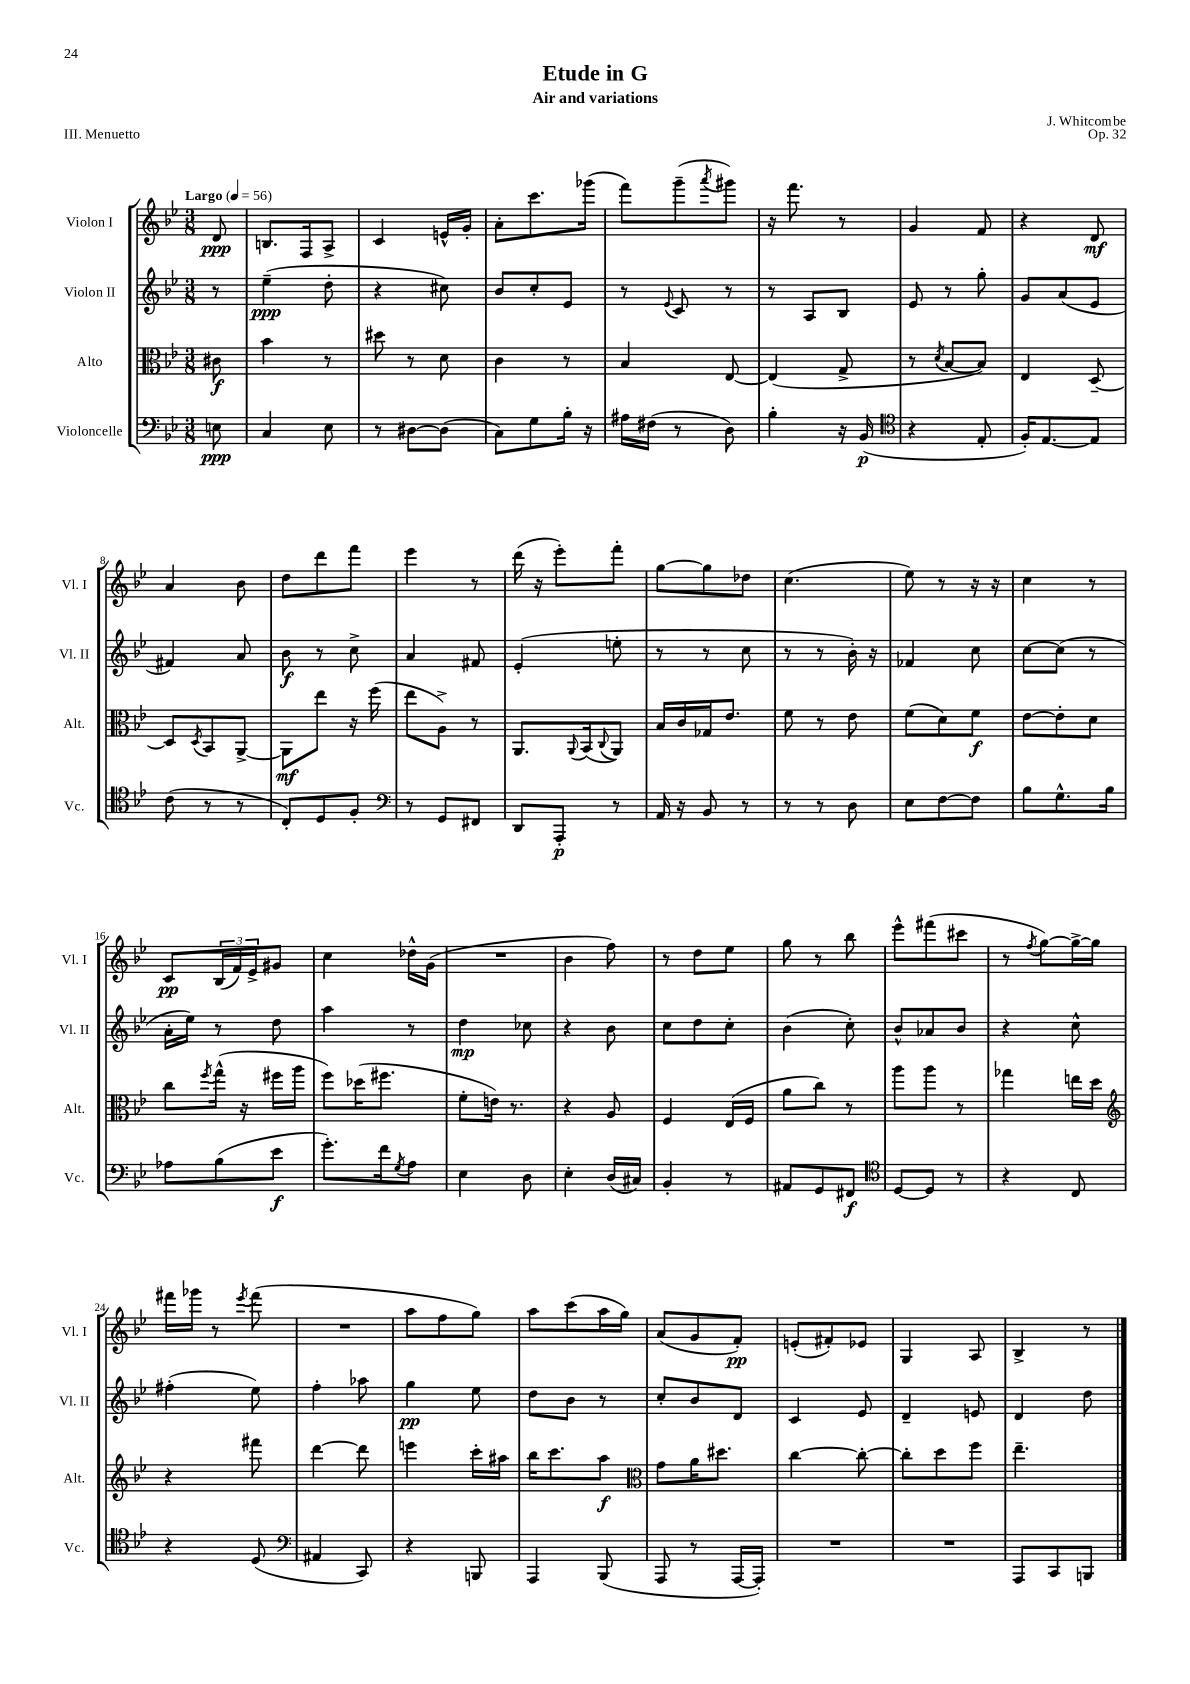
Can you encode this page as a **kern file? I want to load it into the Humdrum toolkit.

**kern	**dynam	**kern	**dynam	**kern	**dynam	**kern	**dynam
*part4	*part4	*part3	*part3	*part2	*part2	*part1	*part1
*staff4	*staff4	*staff3	*staff3	*staff2	*staff2	*staff1	*staff1
*I"Violoncelle	*	*I"Alto	*	*I"Violon II	*	*I"Violon I	*
*I'Vc.	*	*I'Alt.	*	*I'Vl. II	*	*I'Vl. I	*
*clefF4	*	*clefC3	*	*clefG2	*	*clefG2	*
*k[b-e-]	*	*k[b-e-]	*	*k[b-e-]	*	*k[b-e-]	*
*M3/8	*	*M3/8	*	*M3/8	*	*M3/8	*
*MM56	*	*MM56	*	*MM56	*	*MM56	*
=	=	=	=	=	=	=	=
!	!	!	!	!	!	!LO:TX:a:B:t=Largo	!
8En\	ppp	8c#X\	f	8r	.	8d/	ppp
=1	=1	=1	=1	=1	=1	=1	=1
4C/	.	4b-\	.	(4ee-~\	ppp	8.Bn/L	.
.	.	.	.	.	.	16F/k	.
8E-\	.	8r	.	8dd'\	.	8A^/J	.
=2	=2	=2	=2	=2	=2	=2	=2
8r	.	8dd#X\	.	4r	.	4c/	.
[8D#X\L	.	8r	.	.	.	.	.
(8D#\J]	.	8d\	.	8cc#X\)	.	16en^^/LL	.
.	.	.	.	.	.	16g'/JJ	.
=3	=3	=3	=3	=3	=3	=3	=3
8C\L)	.	4c\	.	8b-/L	.	8a'\L	.
8G\	.	.	.	8cc'/	.	8.ccc\	.
16B-'\Jk	.	8r	.	8e-/J	.	.	.
16r	.	.	.	.	.	(16ggg-X\Jk	.
=4	=4	=4	=4	=4	=4	=4	=4
16A#X\LL	.	4B-/	.	8r	.	8fff\L)	.
(16F#X\JJ	.	.	.	.	.	.	.
.	.	.	.	8qqe-/	.	.	.
8r	.	.	.	8c/	.	(8ggg~\	.
.	.	.	.	.	.	8qaaa/	.
8D\)	.	[8E-/	.	8r	.	8ggg#X\J)	.
=5	=5	=5	=5	=5	=5	=5	=5
4B-'\	.	(4E-/]	.	8r	.	16r	.
.	.	.	.	.	.	8.fff\	.
.	.	.	.	8A/L	.	.	.
16r	.	8G^/	.	8B-/J	.	8r	.
(16BB-/	p	.	.	.	.	.	.
=6	=6	=6	=6	=6	=6	=6	=6
*clefC4	*	*	*	*	*	*	*
4r	.	8r	.	8e-/	.	4g/	.
.	.	8qd/	.	.	.	.	.
.	.	[8B-/L	.	8r	.	.	.
8E-'/	.	8B-/J])	.	8gg'\	.	8f/	.
=7	=7	=7	=7	=7	=7	=7	=7
16F'/KL)	.	4E-/	.	8g/L	.	4r	.
[8.E-/	.	.	.	.	.	.	.
.	.	.	.	(8a/	.	.	.
8E-/J]	.	[8D~/	.	8e-/J	.	8d/	mf
!!LO:LB:g=z
=8	=8	=8	=8	=8	=8	=8	=8
(8c\	.	8D/L]	.	4f#X/)	.	4a/	.
.	.	8qD/	.	.	.	.	.
8r	.	8BB-/	.	.	.	.	.
8r	.	[8AA^/J	.	8a/	.	8b-\	.
=9	=9	=9	=9	=9	=9	=9	=9
8C'/L)	.	8AA\L]	mf	8b-\	f	8dd\L	.
8D/	.	8ee-\J	.	8r	.	8ddd\	.
8F'/J	.	16r	.	8cc^\	.	8fff\J	.
.	.	(16ff\	.	.	.	.	.
=10	=10	=10	=10	=10	=10	=10	=10
*clefF4	*	*	*	*	*	*	*
8r	.	8ee-\L	.	4a/	.	4eee-\	.
8GG/L	.	8A^\J)	.	.	.	.	.
8FF#X/J	.	8r	.	8f#X/	.	8r	.
=11	=11	=11	=11	=11	=11	=11	=11
8DD/L	.	8.AA/L	.	(4e-'/	.	(16ddd\	.
.	.	.	.	.	.	16r	.
8AAA'/J	p	.	.	.	.	8eee-'\L)	.
.	.	8qqAA/	.	.	.	.	.
.	.	(16BB-/k	.	.	.	.	.
.	.	8qqC/	.	.	.	.	.
8r	.	8AA/J)	.	8een'\	.	8fff'\J	.
=12	=12	=12	=12	=12	=12	=12	=12
16AA/	.	16B-/LL	.	8r	.	[8gg\L	.
16r	.	16c/	.	.	.	.	.
8BB-/	.	16G-X/J	.	8r	.	8gg\]	.
.	.	8.e-/J	.	.	.	.	.
8r	.	.	.	8cc\	.	8dd-X\J	.
=13	=13	=13	=13	=13	=13	=13	=13
8r	.	8f\	.	8r	.	(4.cc\	.
8r	.	8r	.	8r	.	.	.
8D\	.	8e-\	.	16b-'\)	.	.	.
.	.	.	.	16r	.	.	.
=14	=14	=14	=14	=14	=14	=14	=14
8E-\L	.	(8f\L	.	4f-X/	.	8ee-\)	.
[8F\	.	8d\)	.	.	.	8r	.
8F\J]	.	8f\J	f	8cc\	.	16r	.
.	.	.	.	.	.	16r	.
=15	=15	=15	=15	=15	=15	=15	=15
8B-\L	.	[8e-\L	.	[8cc\L	.	4cc\	.
8.G^^\	.	8e-'\]	.	(8cc\J]	.	.	.
.	.	8d\J	.	8r	.	8r	.
16B-\Jk	.	.	.	.	.	.	.
!!LO:LB:g=z
=16	=16	=16	=16	=16	=16	=16	=16
8A-X\L	.	8cc\L	.	16a'\LL	.	8c/L	pp
.	.	.	.	16ee-\JJ)	.	.	.
.	.	8qff/	.	.	.	.	.
(8B-\	.	(16gg^^\Jk	.	8r	.	(24B-/L	.
.	.	.	.	.	.	24f/)	.
.	.	16r	.	.	.	.	.
.	.	.	.	.	.	24e-^/J	.
8e-\J	f	16ff#X\LL	.	8dd\	.	8g#X/J	.
.	.	16aa\JJ	.	.	.	.	.
=17	=17	=17	=17	=17	=17	=17	=17
8.g'\L)	.	8ff\L)	.	4aa\	.	4cc\	.
.	.	(16dd-X\K	.	.	.	.	.
16f\k	.	8.ff#X\J	.	.	.	.	.
8qG/	.	.	.	.	.	.	.
8A\J	.	.	.	8r	.	16dd-X^^\LL	.
.	.	.	.	.	.	(16g\JJ	.
=18	=18	=18	=18	=18	=18	=18	=18
4E-\	.	8f'\L	.	4dd\	mp	4.r	.
.	.	16en\Jk)	.	.	.	.	.
.	.	8.r	.	.	.	.	.
8D\	.	.	.	8cc-X\	.	.	.
=19	=19	=19	=19	=19	=19	=19	=19
4E-'\	.	4r	.	4r	.	4b-\	.
(16D/LL	.	8A/	.	8b-\	.	8ff\)	.
16C#X/JJ)	.	.	.	.	.	.	.
=20	=20	=20	=20	=20	=20	=20	=20
4BB-'/	.	4F/	.	8cc\L	.	8r	.
.	.	.	.	8dd\	.	8dd\L	.
8r	.	(16E-/LL	.	8cc'\J	.	8ee-\J	.
.	.	16F/JJ	.	.	.	.	.
=21	=21	=21	=21	=21	=21	=21	=21
8AA#X/L	.	8a\L	.	(4b-\	.	8gg\	.
8GG/	.	8cc\J)	.	.	.	8r	.
8FF#X/J	f	8r	.	8cc'\)	.	8bb-\	.
=22	=22	=22	=22	=22	=22	=22	=22
*clefC4	*	*	*	*	*	*	*
[8D/L	.	8aa\L	.	8b-^^/L	.	8eee-^^\L	.
8D/J]	.	8aa\J	.	8a-X/	.	(8fff#X\	.
8r	.	8r	.	8b-/J	.	8ccc#X\J	.
=23	=23	=23	=23	=23	=23	=23	=23
4r	.	4gg-X\	.	4r	.	8r	.
.	.	.	.	.	.	8qff/	.
.	.	.	.	.	.	[8gg\L)	.
8C/	.	16een\LL	.	8cc^^\	.	16gg^\L_	.
.	.	16dd\JJ	.	.	.	16gg\JJ]	.
!!LO:LB:g=z
=24	=24	=24	=24	=24	=24	=24	=24
*	*	*clefG2	*	*	*	*	*
4r	.	4r	.	(4ff#X'\	.	16fff#X\LL	.
.	.	.	.	.	.	16ggg-X\JJ	.
.	.	.	.	.	.	8r	.
.	.	.	.	.	.	8qeee-/	.
(8D/	.	8fff#X\	.	8ee-\)	.	(8fff#\	.
=25	=25	=25	=25	=25	=25	=25	=25
*clefF4	*	*	*	*	*	*	*
4AA#X/	.	[4ddd\	.	4ff'\	.	4.r	.
8CC/)	.	8ddd\]	.	8aa-X\	.	.	.
=26	=26	=26	=26	=26	=26	=26	=26
4r	.	4eeen\	.	4gg\	pp	8aa\L	.
.	.	.	.	.	.	8ff\	.
8BBBn/	.	16ccc'\LL	.	8ee-\	.	8gg\J)	.
.	.	16aa#X\JJ	.	.	.	.	.
=27	=27	=27	=27	=27	=27	=27	=27
4AAA/	.	16bb-\KL	.	8dd\L	.	8aa\L	.
.	.	8.ccc\	.	.	.	.	.
.	.	.	.	8b-\J	.	(8ccc\	.
(8BBB-/	.	8aa\J	f	8r	.	16aa\L	.
.	.	.	.	.	.	16gg\JJ)	.
=28	=28	=28	=28	=28	=28	=28	=28
*	*	*clefC3	*	*	*	*	*
8AAA/	.	8g\L	.	8cc'/L	.	(8a/L	.
8r	.	16a\K	.	8b-/	.	8g/	.
.	.	8.dd#X\J	.	.	.	.	.
[16AAA/LL	.	.	.	8d/J	.	8f'/J)	pp
16AAA'/JJ])	.	.	.	.	.	.	.
=29	=29	=29	=29	=29	=29	=29	=29
4.r	.	[4cc\	.	4c/	.	(8en'/L	.
.	.	.	.	.	.	8f#X'/)	.
.	.	8cc'\_	.	8e-/	.	8e-X/J	.
=30	=30	=30	=30	=30	=30	=30	=30
4.r	.	8cc'\L]	.	4d~/	.	4G/	.
.	.	8dd\	.	.	.	.	.
.	.	8ff\J	.	8en/	.	8A/	.
=31	=31	=31	=31	=31	=31	=31	=31
8AAA/L	.	4.ee-~\	.	4d/	.	4B-^/	.
8CC/	.	.	.	.	.	.	.
8BBBn/J	.	.	.	8dd\	.	8r	.
==	==	==	==	==	==	==	==
*-	*-	*-	*-	*-	*-	*-	*-
